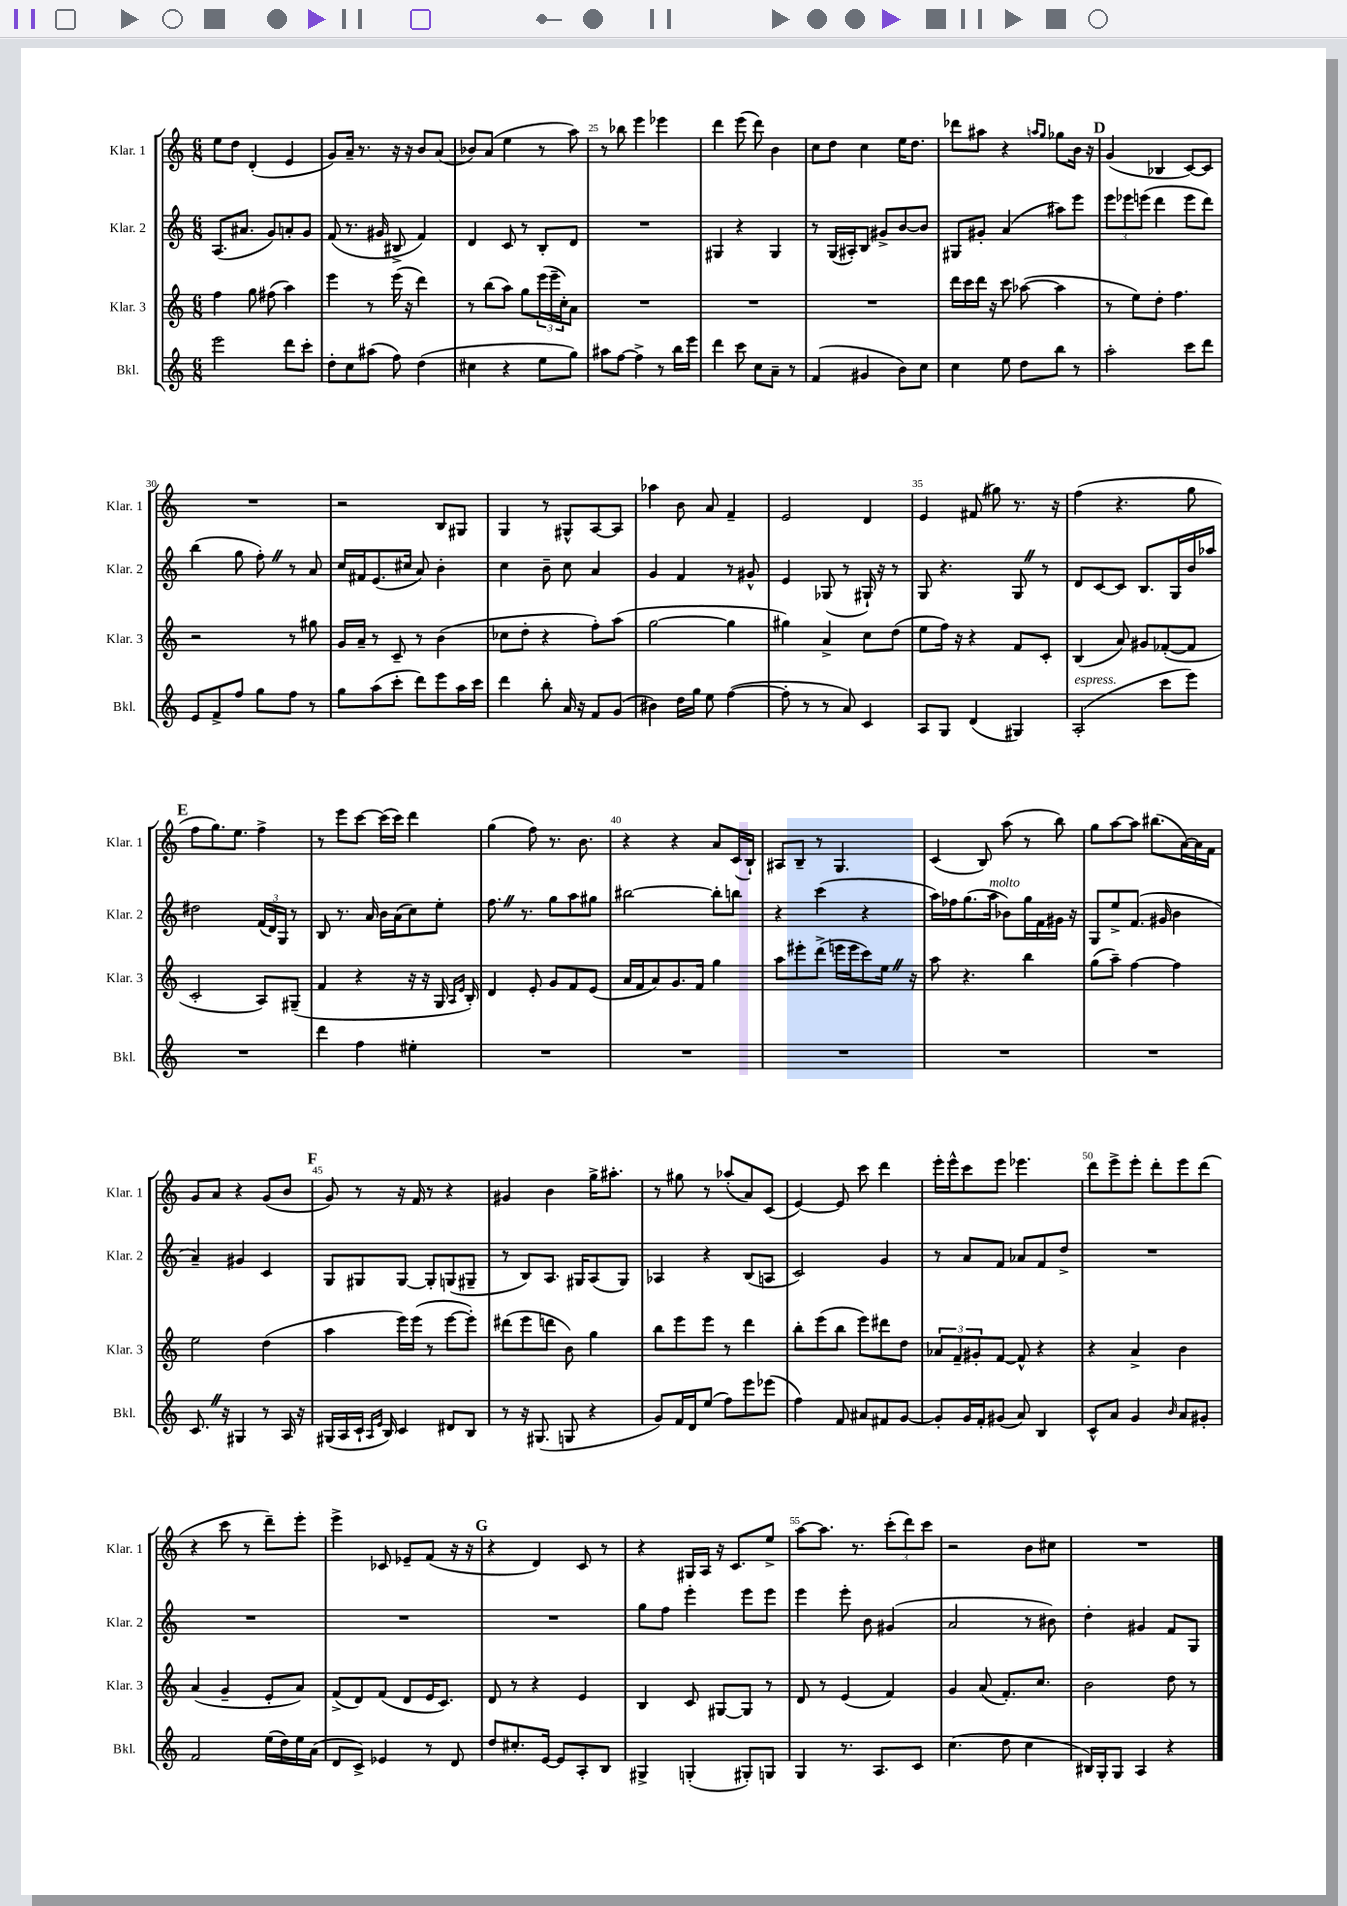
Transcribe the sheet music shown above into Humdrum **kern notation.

**kern	**kern	**kern	**kern
*part4	*part3	*part2	*part1
*staff4	*staff3	*staff2	*staff1
*I"Bkl.	*I"Klar. 3	*I"Klar. 2	*I"Klar. 1
*I'Bkl.	*I'Klar. 3	*I'Klar. 2	*I'Klar. 1
*clefG2	*clefG2	*clefG2	*clefG2
*k[]	*k[]	*k[]	*k[]
*M6/8	*M6/8	*M6/8	*M6/8
=22	=22	=22	=22
2eee\	4ff\	(8.A/L	8ee\L
.	.	.	8dd\J
.	.	8.a#X/J	.
.	8gg\	.	(4d'/
.	(8ff#X\	8g/L)	.
8ddd\L	4aa\)	8an'/	4e/
8ccc'\J	.	8g/J	.
=23	=23	=23	=23
8dd'\L	4eee\	(8f/	8g/L)
8cc\	.	8.r	16a~/Jk
.	.	.	8.r
(8aa#X\J	8r	.	.
.	.	16g#X/	.
8ff\)	(16eee\	8B#X^/	16r
.	16r	.	16r
(4dd\	4ddd\)	4f/)	8b/L
.	.	.	(8a/J
=24	=24	=24	=24
4cc#X\	8r	4d/	8b-X/L)
.	(8bb\L	.	(8a/J
4r	8aa\J)	8c/	4ee\
.	8gg\L	8r	.
8ee\L	(24eee\L	8B'/L	8r
.	24eee~\	.	.
.	24cc'\J)	.	.
8gg\J)	8a\J	8d/J	8aa\)
=25	=25	=25	=25
8aa#X\L	2.r	2.r	8r
[8ff\J	.	.	8bb-X\
4ff^\]	.	.	4eee\
8r	.	.	4eee-X\
16bb\LL	.	.	.
16eee\JJ	.	.	.
=26	=26	=26	=26
4ddd\	2.r	4G#X/	4ddd\
8ccc\	.	4r	(8eee\
8cc\L	.	.	8ddd\)
8a~\J	.	4G#/	4b\
8r	.	.	.
=27	=27	=27	=27
(4f/	2.r	8r	8cc\L
.	.	(16G/LL	8dd\J
.	.	16A#X'/J)	.
4g#X/	.	8B/J	4cc\
.	.	8g#X^/L	.
8b\L)	.	[8b/	16ee\KL
.	.	.	8.dd\J
8cc\J	.	8b/J]	.
=28	=28	=28	=28
4cc\	16ddd\LL	8G#X/L	8ddd-X\L
.	16ccc\	.	.
.	16ddd\JJ	8g#X'/J	8aa#X\J
.	16r	.	.
8ee\	8ccc\	(4a/	4r
8dd\L	([8aa-X\	.	.
.	.	.	16qqaan/LL
.	.	.	16qqgg/JJ
8bb\J	4aa-\]	8aa#X\L)	8gg-X\L
8r	.	8eee\J	16b\Jk
.	.	.	16r
!!LO:REH:place=s1:t=D
=29	=29	=29	=29
2aa'\	8r	12eee\L	(4g/
.	.	12eee-X\	.
.	8ee\L)	.	.
.	.	(12eeen\J	.
.	8dd'\J	4ddd\	4B-X/
.	4.ff\	.	.
8ccc\L	.	8eee\L	[8c/L)
8ddd\J	.	8ddd\J)	8c/J]
!!LO:LB:g=z
=30	=30	=30	=30
8e/L	2r	(4bb\	2.r
8f^/	.	.	.
8ff/J	.	8gg\	.
8gg\L	.	8ff'Z\)	.
8ff\J	8r	8r	.
8r	8gg#X\	8a/	.
=31	=31	=31	=31
8gg\L	16g/LL	16cc/LL	2r
.	16a~/JJ	16f#X/J	.
(8aa\	8r	(8.e/	.
8ccc'\J	8c~/	.	.
.	.	16cc#X/Jk	.
8ddd\L)	8r	8a/)	.
8eee\	(4b\	4b'\	8B/L
16aa\L	.	.	8G#X/J
16ccc\JJ	.	.	.
=32	=32	=32	=32
4ddd\	8cc-X\L	4cc\	4G/
.	8dd'\J	.	.
8bb'\	4r	8b~\	8r
16a/	.	8cc\	8G#X^^/L
16r	.	.	.
8f/L	8ff'\L)	4a/	[8A/
(8g/J	(8aa\J	.	8A/J]
=33	=33	=33	=33
4b#X\)	[2gg\	4g/	4aa-X\
16dd\LL	.	4f/	8b\
16gg\JJ	.	.	.
8ee\	.	.	8a/
([4ff\	4gg\]	8r	4f~/
.	.	8g#X^^/	.
=34	=34	=34	=34
8ff'\]	4gg#X\)	4e/	2e/
8r	.	.	.
8r	4a^/	(8G-X/	.
8a/)	.	8r	.
4c/	8cc\L	16G#X`/)	4d/
.	.	16r	.
.	(8dd\J	8r	.
=35	=35	=35	=35
8A/L	8ee\L	8G/	4e/
8G/J	16ff\Jk)	4.r	.
.	16r	.	.
(4d/	4r	.	(8f#X/
.	.	.	8gg#X\)
4G#X/)	8f/L	8GZ/	8.r
.	8c'/J	8r	.
.	.	.	16r
=36	=36	=36	=36
!LO:TX:a:i:t=espress.	!	!	!
(2A'/	(4B/	8d/L	(4ff\
.	.	[8c/	.
.	8a/)	8c/J]	4.r
.	8g#X/L	8.B/L	.
8ccc\L	([8f-X'/	.	.
.	.	16G/L	.
8eee\J)	8f-/J]	16b/	8gg\
.	.	16aa-X/JJ	.
!!LO:LB:g=z
!!LO:REH:place=s1:t=E
=37	=37	=37	=37
2.r	2c'/	2dd#X\	8ff\L
.	.	.	8.gg\)
.	.	.	8.ee\J
.	8A/L)	(24f/LL	4ff^\
.	.	24d/)	.
.	.	24G/JJ	.
.	(8G#X~/J	8r	.
=38	=38	=38	=38
4ddd\	4f/	8B/	8r
.	.	8.r	8eee\L
4ff\	4r	.	[8ccc\J
.	.	16a/	.
.	.	16b\LL	(16ccc\LL]
.	.	(16a\J	16ccc\JJ)
4ee#X'\	16r	8cc\)	4ddd\
.	16r	.	.
.	16G/	8ee'\J	.
.	16qqA/LL	.	.
.	16qqe/JJ	.	.
.	16B'/)	.	.
=39	=39	=39	=39
2.r	4d/	8.ffZ\	(4gg\
.	.	8.r	.
.	8e'/	.	8ff\)
.	8g/L	8gg\L	8.r
.	8f/	8aa\	.
.	.	.	8.b\
.	(8e/J	8gg#X\J	.
=40	=40	=40	=40
2.r	16a/LL	[2bb#X\	4r
.	16f/J	.	.
.	8a/)	.	.
.	8.g/	.	4r
.	16f/Jk	.	.
.	4gg\	8bb#'\L]	8a/L
.	.	8bbn\J	(16c/L
.	.	.	16B`/JJ)
=41	=41	=41	=41
2.r	8aa\L	4r	8A#X/L
.	8eee#X'\	.	8B~/J
.	(8ddd^\J	(4ccc\	8r
.	16eeen\LL	.	4.G/
.	16eee\J	.	.
.	8ccc\)	4r	.
.	16eeZ\Jk	.	.
.	16r	.	.
=42	=42	=42	=42
2.r	8aa\	16aa\LL)	(4c/
.	.	16ff-X\J	.
.	4.r	(8.gg\	.
.	.	.	8B/)
!	!	!LO:TX:a:i:t=molto	!
.	.	16aa\Jk	.
.	.	8b-X\L)	(8aa\
.	4bb\	16gg\L	8r
.	.	16f\	.
.	.	16g#X\JJ	8bb\)
.	.	16r	.
=43	=43	=43	=43
2.r	(8gg\L	8G/L	8gg\L
.	8aa~\J)	8ee^/	[8aa\
.	[4ff\	(8.f/J	8aa\J]
.	.	.	(8.bb#X\L
.	.	16g#X/	.
.	4ff\]	4b\	.
.	.	.	[16a\L)
.	.	.	16a\]
.	.	.	16f\JJ
!!LO:LB:g=z
=44	=44	=44	=44
8.cZ/	2ee\	4a~/)	8g/L
.	.	.	8a/J
16r	.	.	.
4G#X/	.	4g#X/	4r
8r	(4dd\	4c/	(8g/L
16A/	.	.	8b/J
16r	.	.	.
!!LO:REH:place=s1:t=F
=45	=45	=45	=45
(16G#X/LL	4aa\	8G/L	8g/)
16A/	.	.	.
16c`/JJ	.	8G#X/	8r
16qqA/LL	.	.	.
16qqe/JJ	.	.	.
16B/)	.	.	.
4c/	16eee\LL)	[8G#/J	16r
.	(16eee\JJ	.	16f/
.	8r	8G#'/L]	8r
8d#X/L	[8eee\L	(8Gn/	4r
8B/J	8eee'\J])	8G#X~/J	.
=46	=46	=46	=46
8r	(8ddd#X\L	8r	4g#X/
16r	8eee\	8B/L)	.
(8.G#X/	.	.	.
.	8dddn\J	8.A/J	4b\
8Gn/	8b\)	.	.
.	.	16G#X/KL	.
4r	4gg\	(8A/	16gg^\KL
.	.	.	8.aa#X'\J
.	.	8G#/J)	.
=47	=47	=47	=47
8g/L)	8bb\L	4A-X/	8r
16f/L	8eee\	.	8gg#X\
16d/J	.	.	.
(8ee/J	8eee\J	4r	8r
8ff\L)	8r	.	(8aa-X'/L
8eee\	4ddd\	(8B/L	8a/)
(8eee-X\J	.	8An/J	(8c/J
=48	=48	=48	=48
4ff\)	8bb'\L	2c/)	[4e/)
.	(8eee\	.	.
8f/	8bb\J	.	8e/]
8a#X/L	8eee\L)	.	8ccc\
8f#X/	8ddd#X\	4g/	4ddd\
[8g/J	8dd\J	.	.
=49	=49	=49	=49
8g'/L]	12a-X/L	8r	16eee'\LL
.	.	.	16eee^^\J
.	12f~/	.	.
16g/L	.	8a/L	8ccc\
.	12g#X'/	.	.
16f'/J	.	.	.
(8g#X/J	[8f/J	8f/J	8eee\J
8a/)	8f^^/]	8a-X/L	4.eee-X\
4B/	4r	8f/	.
.	.	8dd^/J	.
=50	=50	=50	=50
8c^^/L	4r	2.r	8ddd\L
8a/J	.	.	8eee^\
4g/	4a^/	.	8eee'\J
.	.	.	8ddd'\L
16qqb/	.	.	.
8a/L	4b\	.	8eee\
8g#X'/J	.	.	(8ddd\J
!!LO:LB:g=z
=51	=51	=51	=51
2f/	(4a/	2.r	4r
.	4g~/	.	8ccc\
.	.	.	8r
(16ee\LL	8e'/L	.	8ddd~\L)
16dd\)	.	.	.
16ee\	8a/J)	.	8eee'\J
(16a\JJ	.	.	.
=52	=52	=52	=52
8d/L	(8f^/L	2.r	4eee^\
8c^/J)	8d/)	.	.
4e-X/	(8f/J	.	8c-X/
.	8d/L	.	8e-X~/L
8r	16e/K	.	(8f/J
.	8.c/J)	.	.
8d/	.	.	16r
.	.	.	16r
!!LO:REH:place=s1:t=G
=53	=53	=53	=53
8dd/L	8d/	2.r	4r
8.cc#X'/	8r	.	.
.	4r	.	4d/)
[16e/Jk	.	.	.
8e/L]	.	.	.
8A'/	4e/	.	8c/
8B/J	.	.	8r
=54	=54	=54	=54
4G#X^/	4B/	8gg\L	4r
.	.	8ff\J	.
(4Gn'/	8c/	4eee'\	16G#X/LL
.	.	.	16A/JJ
.	[8G#X/L	.	16r
.	.	.	8.c/L
8G#X'/L)	8G#/J]	8eee\L	.
8Gn/J	8r	8eee\J	8ee^/J
=55	=55	=55	=55
4G/	8d/	4eee\	[8aa\L
.	8r	.	8.aa\J]
8.r	(4e/	8eee'\	.
.	.	.	8.r
.	.	8b\	.
8.A/L	.	.	.
.	4f/)	(4g#X/	(12ccc'\L
.	.	.	12ddd\)
8c/J	.	.	.
.	.	.	12ccc\J
=56	=56	=56	=56
(4.cc\	4g/	2a/	2r
.	(8a/	.	.
8dd\	8.f'/L)	.	.
4cc\	.	8r	8b\L
.	8.cc/J	.	.
.	.	8b#X\)	8cc#X\J
=57	=57	=57	=57
16B#X/LL)	2b\	4dd'\	2.r
16G'/J	.	.	.
8G/J	.	.	.
4A/	.	4g#X/	.
4r	8dd\	8f/L	.
.	8r	8G/J	.
==	==	==	==
*-	*-	*-	*-
